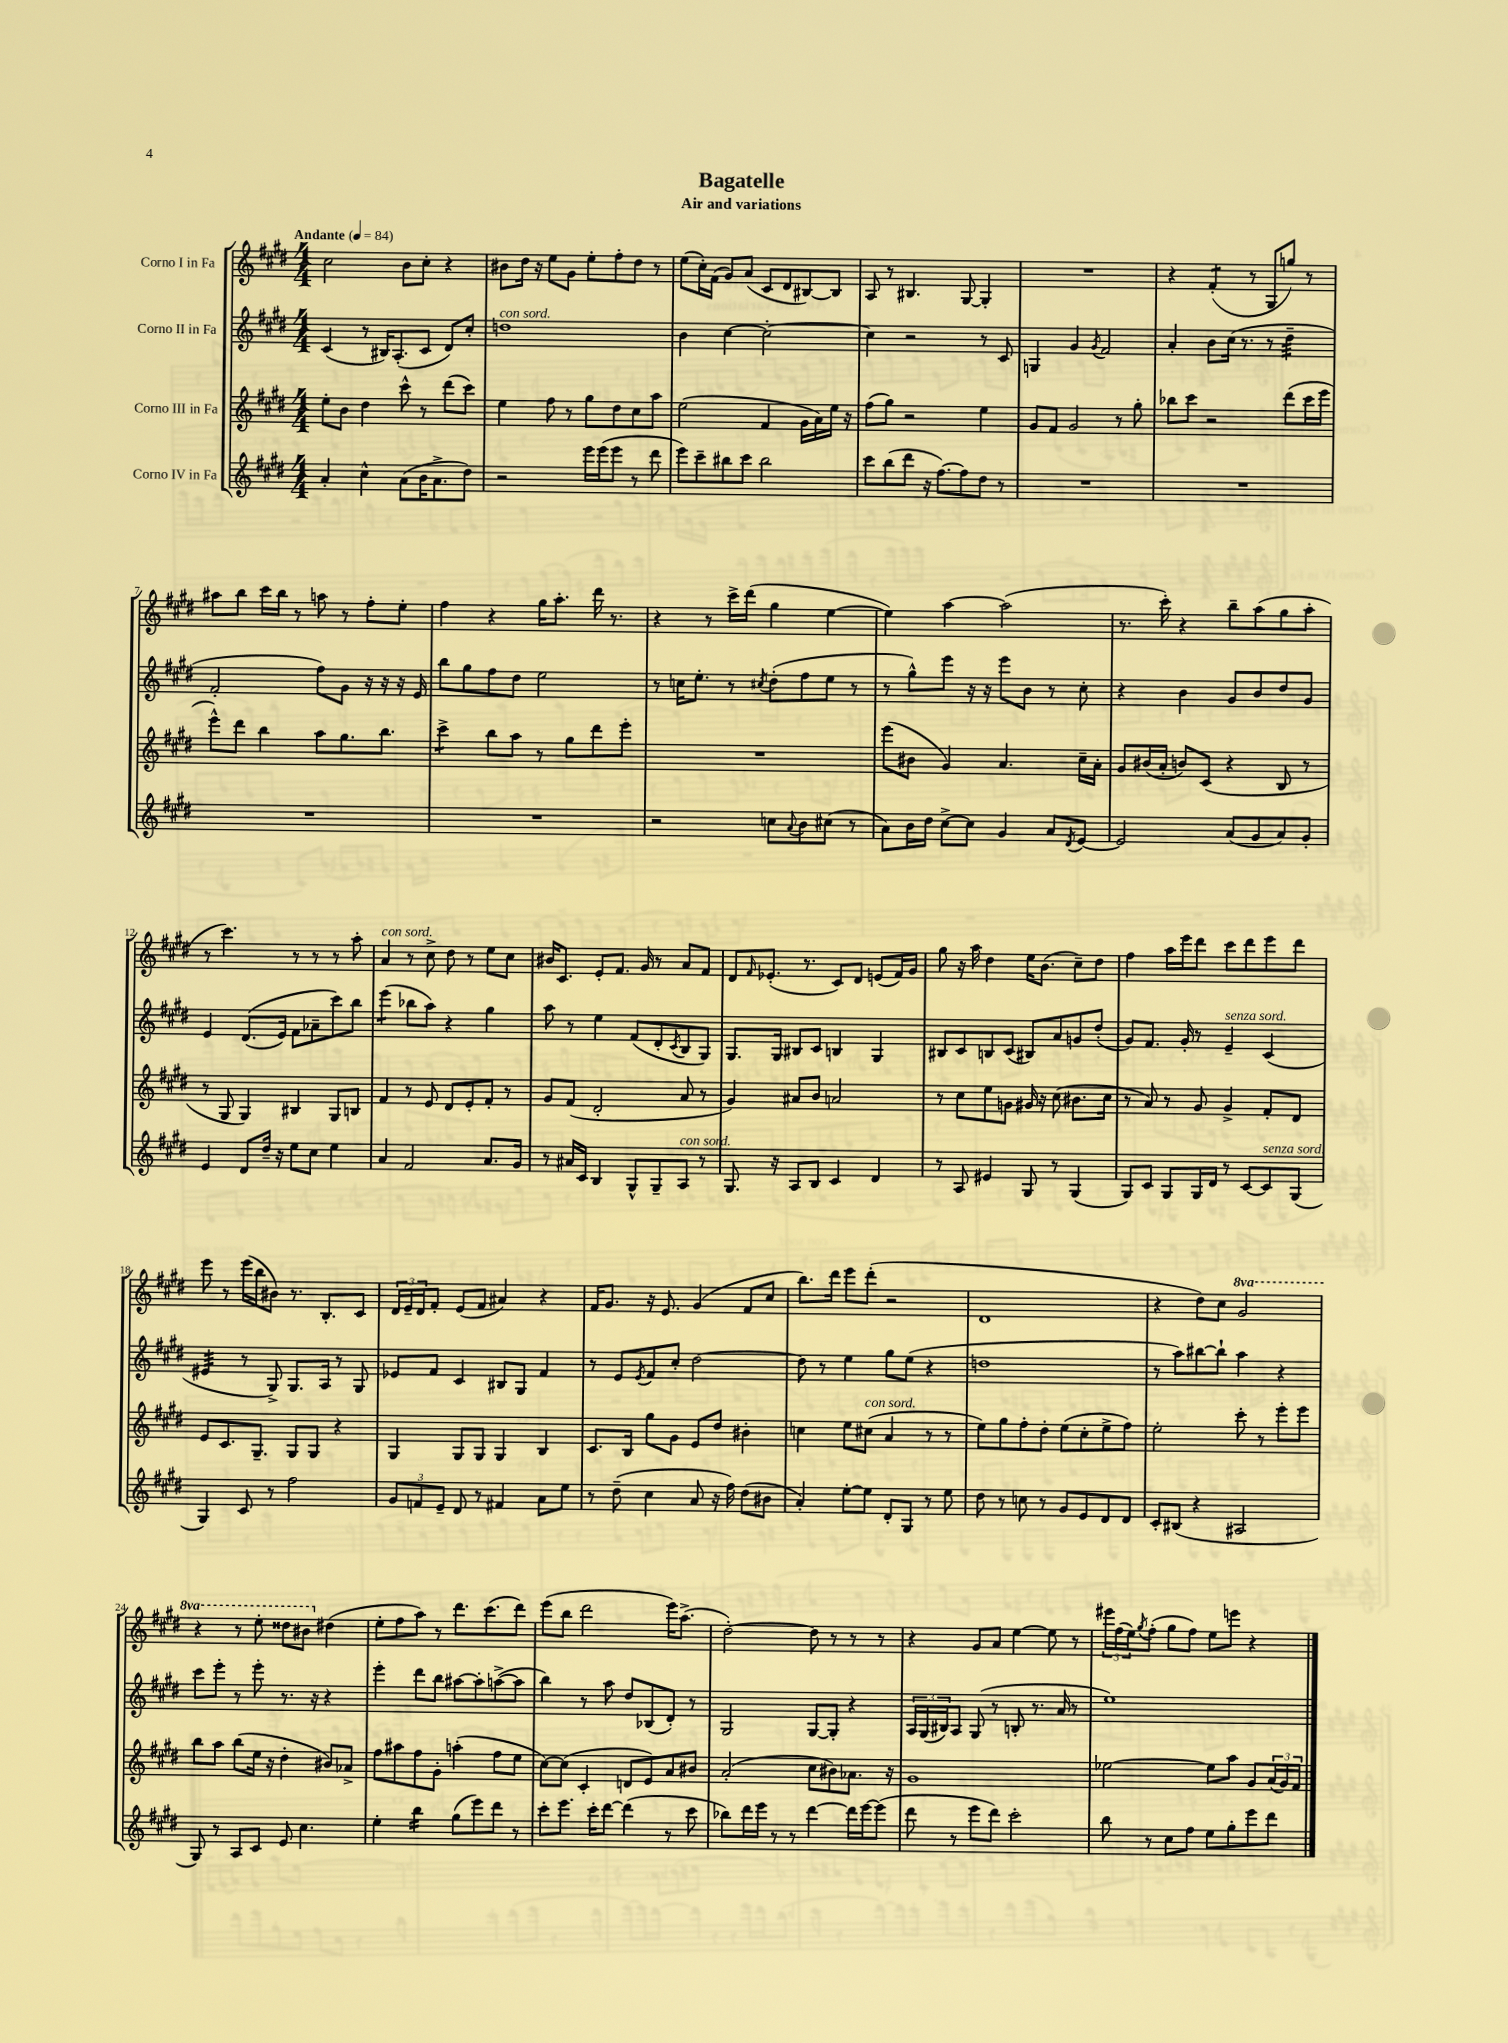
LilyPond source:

\header { title = "Bagatelle" subtitle = "Air and variations" }
<<
\new StaffGroup <<
\new Staff = "s0" \with { instrumentName = "Corno I in Fa" } {
    \clef treble \key e \major \numericTimeSignature \time 4/4 \set Staff.ottavationMarkups = #ottavation-simple-ordinals \tempo "Andante" 4 = 84
    cis''2 b'8 cis''8-. r4 |
    bis'8 dis''16 r16 e''8 gis'8 e''8-. fis''8-. dis''8 r8 |
    e''8( cis''16-.) fis'16( gis'8) a'8( cis'8 dis'8 bis8~) bis8 |
    a8 r8 bis4. gis8~ gis4-. |
    R1 |
    r4 fis'4:8-.( r8 gis8 g''8) r8 |
    ais''8 b''8 cis'''16 b''16 r8 a''8 r8 fis''8-. e''8-. |
    fis''4 r4 gis''16 a''8.-. dis'''16 r8. |
    r4 r8 cis'''16-> dis'''16( gis''4 e''4~ |
    e''4) a''4~ a''2( |
    r8. cis'''16-.) r4 b''8-- a''8( gis''8 a''8-. |
    r8 cis'''4.) r8 r8 r8 a''8-. |
    a'4^\markup { \italic "con sord." } r8 cis''8-> dis''8 r8 e''8 cis''8 |
    bis'16 cis'8. e'8-. fis'8. gis'16 r8 a'8 fis'8 |
    dis'8 \grace { fis'16 } ees'8.-.( r8. cis'8) dis'8 e'8( fis'16) gis'16 |
    gis''8 r16 a''16 dis''4 e''16 b'8.( cis''8--) dis''8 |
    fis''4 a''16 e'''16 dis'''8 cis'''8 dis'''8 e'''8 dis'''8 |
    e'''8 r8 e'''16( b''16 bis'8) r8. b8.-. cis'8 |
    \tuplet 3/2 { dis'16 e'16-- dis'16 } fis'8-. e'8( fis'8 ais'4) r4 |
    fis'16 gis'8. r16 e'8. gis'4( fis'8 cis''8 |
    b''8.) dis'''16 e'''8 dis'''8-.( r2 |
    dis'1 |
    r4 dis''8) cis''8 \ottava #1 gis''2 |
    r4 r8 e'''8-. disis'''8 bis''8 \ottava #0 dis''!4( |
    e''8-. fis''8 a''8) r8 dis'''8. cis'''8.( dis'''8) |
    e'''8( b''8 dis'''2 e'''16) a''8.->( |
    dis''2~-.) dis''8 r8 r8 r8 |
    r4 gis'8 a'8 e''4~ e''8 r8 |
    \tuplet 3/2 { eis'''16 fis''16( e''16) } \acciaccatura { gis''8 } fis''8-.( gis''8 fis''8) e''8 e'''8 r4 \bar "|." |
}
\new Staff = "s1" \with { instrumentName = "Corno II in Fa" } {
    \clef treble \key e \major \numericTimeSignature \time 4/4
    cis'4( r8 bis16) a8.-.( cis'8 dis'8) cis''8-. |
    d''1^\markup { \italic "con sord." } |
    b'4 cis''4~ cis''2~-. |
    cis''4 r2 r8 cis'8 |
    g4 gis'4 \acciaccatura { gis'8 } fis'2 |
    a'4-. b'8 cis''16( r8. r8 dis''4:32-- |
    fis'2-. fis''8) gis'8 r16 r16 r16 e'16 |
    b''8 gis''8 fis''8 dis''8 e''2 |
    r8 c''16 e''8.-. r8 \acciaccatura { cis''8 } dis''8-.( fis''8 e''8 r8 |
    r8 gis''8-^) e'''8 r16 r16 e'''8 b'8 r8 cis''8-. |
    r4 b'4 gis'8 b'8 dis''8 gis'8 |
    e'4 dis'8.(\( e'16) fis'8 aes'8-- cis'''8\) b''8 |
    e'''4:8( bes''8 a''8) r4 gis''4 |
    a''8 r8 e''4 fis'8( dis'8-. \acciaccatura { cis'8 } b8 gis8) |
    gis8. gis16 bis8 cis'8 b4 gis4 |
    bis8 cis'8 b8 cis'8( bis8) a'8 g'8 dis''8-.( |
    gis'8) fis'8. gis'16-. r8 e'4--^\markup { \italic "senza sord." } cis'4( |
    eis'4:32 r8 gis8->) gis8. a16 r8 gis8 |
    ees'8 fis'8 cis'4 bis8 gis8 fis'4 |
    r8 e'8 \acciaccatura { e'8 } fis'8 cis''8-. dis''2~ |
    dis''8 r8 e''4 gis''8 e''8( r4 |
    d''1 |
    r8 a''8) bis''8~ bis''8-! a''4 r4 |
    cis'''8 e'''8-. r8 e'''8-. r8. r16 r4 |
    e'''4-. dis'''8 b''8 ais''8~ ais''8-. a''8~->( a''8 |
    b''4) r8 a''8 dis''8 bes8( dis'8-.) r8 |
    gis2 gis8~ gis8-. r4 |
    \tuplet 3/2 { a16 gis16( bis16) } a8 gis8( r8 b8-. r8. a'16 r8 |
    e''1) \bar "|." |
}
\new Staff = "s2" \with { instrumentName = "Corno III in Fa" } {
    \clef treble \key e \major \numericTimeSignature \time 4/4
    e''8-. b'8 dis''4 cis'''8-^ r8 dis'''8( cis'''8) |
    e''4 fis''8 r8 gis''8 dis''8 cis''8 a''8 |
    e''2( fis'4 gis'16 a'16) e''16 r16 |
    fis''8( gis''8) r2 e''4 |
    gis'8 fis'8 gis'2 r8 gis''8-. |
    bes''8 cis'''8 r2 dis'''8( cis'''16 e'''16 |
    e'''8-^) dis'''8 b''4 a''8 gis''8. b''8. |
    cis'''4:8-> b''8 a''8 r8 gis''8 dis'''8 e'''8-. |
    R1 |
    e'''8( bis'8 gis'4) a'4. cis''16-- a'16-. |
    gis'8 bis'16( a'16-. b'8) cis'8( r4 b8 r8 |
    r8 gis8 gis4) bis4 gis8 b8 |
    fis'4 r8 e'8 dis'8 e'8-. fis'8-. r8 |
    gis'8 fis'8( dis'2-. a'8 r8 |
    gis'4) ais'8 b'8 a'2 |
    r8 cis''8 e''8 g'8 gis'16 r16 cis''8( bis'8. cis''16 |
    r8 a'8) r8 gis'8 gis'4-> fis'8-. dis'8 |
    e'8 cis'8. gis8.-- gis8 gis8 r4 |
    gis4 gis8 gis8 gis4 b4 |
    cis'8. b16 gis''8 gis'8 e'8 dis''8 bis'4-. |
    c''4 e''8 cis''8^\markup { \italic "con sord." }( a'4 r8 r8 |
    e''8) gis''8 fis''8-. dis''8-. e''8( cis''8-. e''8-> fis''8) |
    e''2-. cis'''8-. r8 e'''8-. e'''8 |
    b''8 a''8 b''8( e''16 r16 dis''4-. bis'8) aes'8-> |
    fis''8 ais''8 fis''8 gis'8-. a''4-.( fis''8 e''8 |
    cis''8~) cis''8( cis'4-. d'8 e'8) a'8 bis'8 |
    a'2-.( cis''8 bis'8) aes'8. r16 |
    gis'1 |
    ees''2~ ees''8 a''8 gis'8 \tuplet 3/2 { a'16( gis'16) fis'16 } \bar "|." |
}
\new Staff = "s3" \with { instrumentName = "Corno IV in Fa" } {
    \clef treble \key e \major \numericTimeSignature \time 4/4
    a'4-. cis''4-^ a'8( b'16 a'8.-> dis''8) |
    r2 e'''16 e'''16( e'''8 r8 dis'''8 |
    e'''8) cis'''8-- bis''8 cis'''8 bis''2 |
    cis'''8 b''8( dis'''8 r16 fis''8.~) fis''8 dis''8 r8 |
    R1 |
    R1 |
    R1 |
    R1 |
    r2 c''8 \appoggiatura { a'8 } b'8 cis''8( r8 |
    a'8) b'16 dis''16 cis''8~-> cis''8 gis'4 a'8 \acciaccatura { dis'8 } e'8~ |
    e'2 a'8( gis'8 a'8) gis'8-. |
    e'4 dis'8 dis''16-- r16 e''8 cis''8 e''4 |
    a'4 fis'2 a'8. gis'16 |
    r8 ais'16 cis'16 b4 gis8-^ gis8-- a8^\markup { \italic "con sord." } r8 |
    gis8. r16 a8 b8 cis'4 dis'4 |
    r8 a8 eis'4 gis8 r8 gis4( |
    gis8) cis'8 gis8 gis16 dis'16 r8 cis'8~ cis'8^\markup { \italic "senza sord." } gis8( |
    gis4) cis'8 r8 fis''2 |
    \tuplet 3/2 { gis'8 f'8 e'8-- } dis'8 r8 fis'4 a'8 e''8 |
    r8 dis''8--( cis''4 a'8 r16 fis''16) dis''8( bis'8 |
    a'4-.) e''8~-. e''8 dis'8-. gis8 r8 e''8 |
    dis''8 r8 c''8 r8 gis'8 e'8 dis'8 dis'8 |
    cis'8-. bis8( r4 ais2 |
    gis8) r8 a8 cis'8 e'8 cis''4. |
    e''4-. b''4:16 gis''8( e'''8) dis'''8 r8 |
    cis'''8-. e'''8. cis'''16-. dis'''8~ dis'''4( r8 cis'''8 |
    bes''8) dis'''16 e'''16 r8 r8 dis'''4~ dis'''16 e'''16~ e'''8( |
    dis'''8 r8 e'''8 dis'''8) cis'''2-. |
    b''8 r8 cis''8 fis''8 e''8 gis''8-. e'''8 dis'''8 \bar "|." |
}
>>
>>
